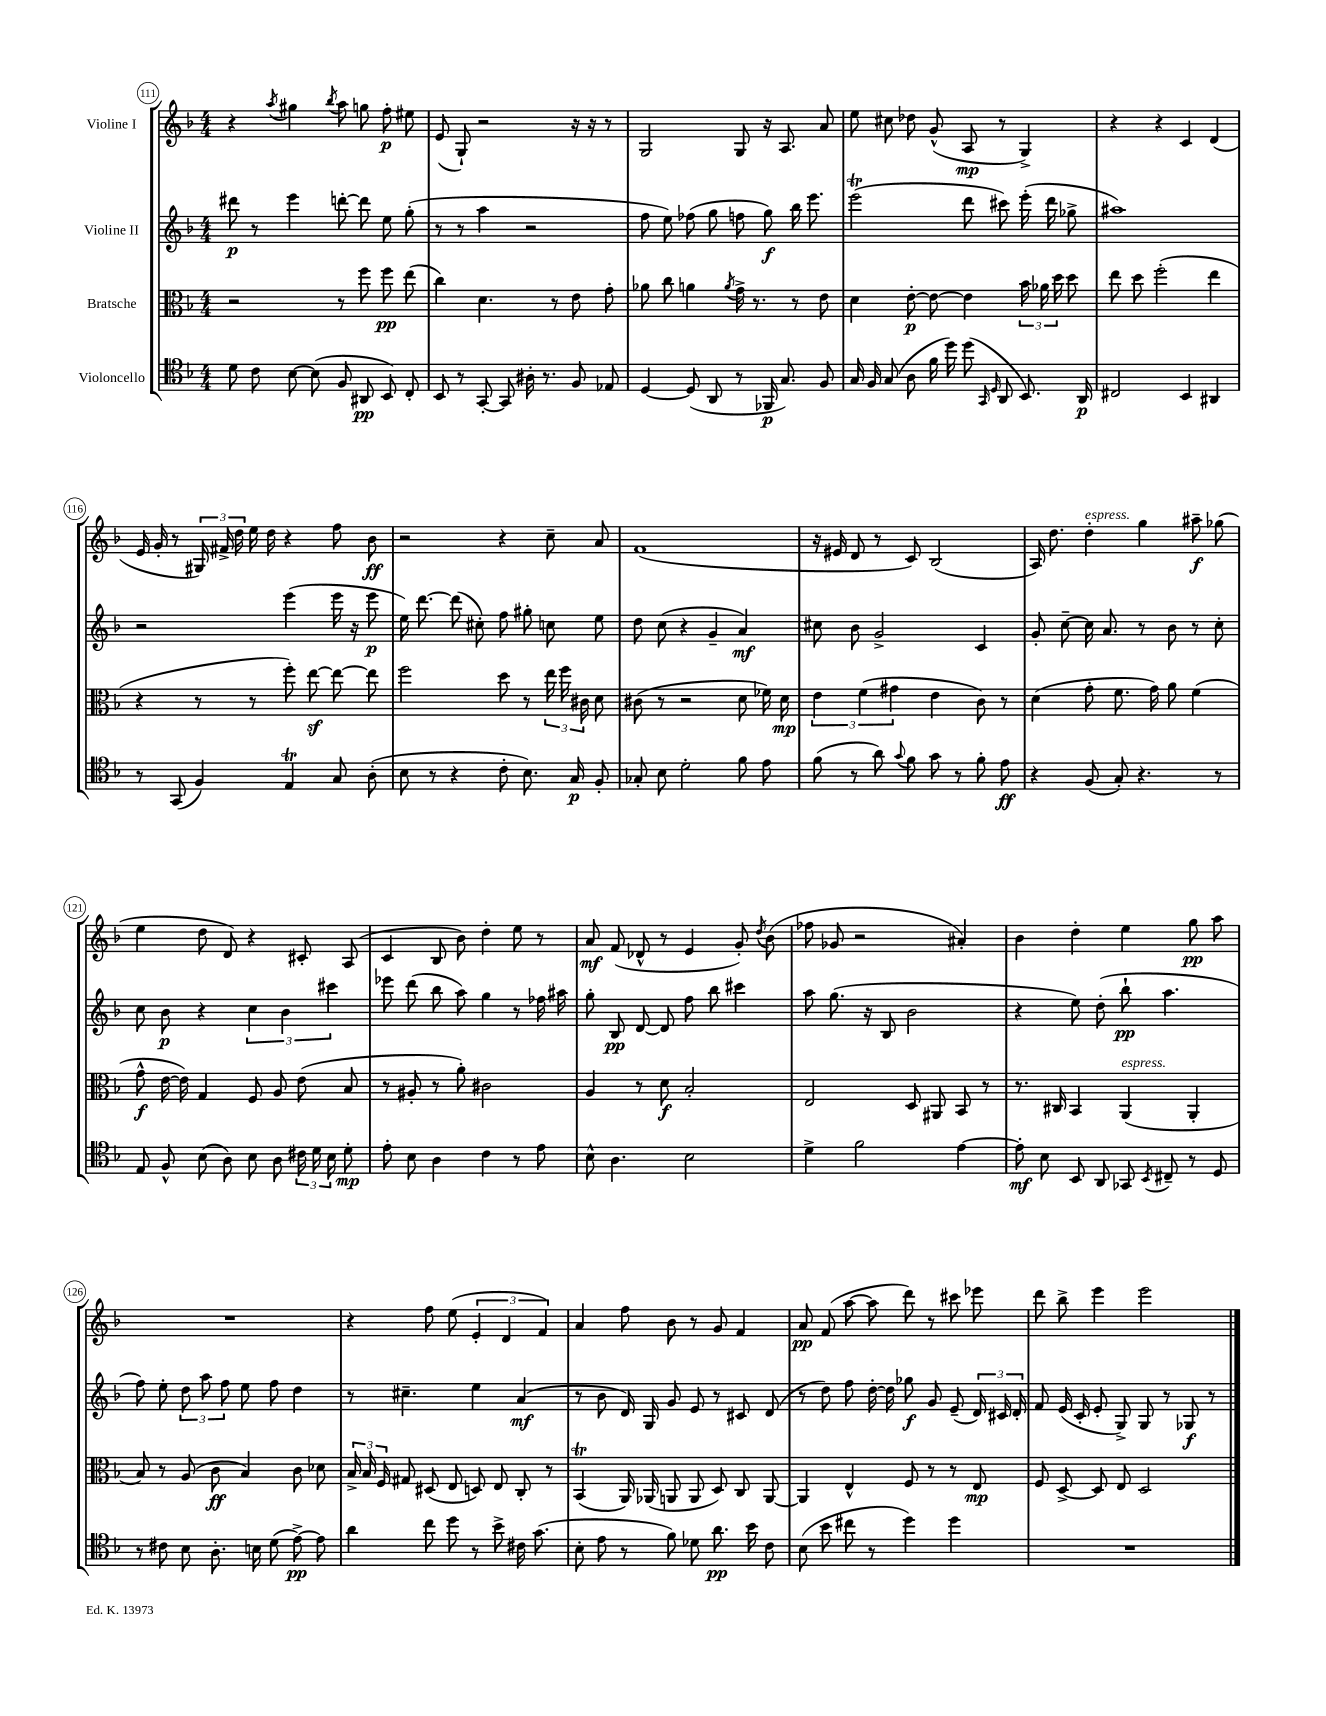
<<
\new StaffGroup <<
\new Staff = "s0" \with { instrumentName = "Violine I" } {
    \clef treble \key f \major \numericTimeSignature \time 4/4
    \autoBeamOff r4 \acciaccatura { a''8 } gis''4 \acciaccatura { bes''8 } a''8 g''8 f''8-.\p eis''8 |
    e'8( g8-!) r2 r16 r16 r8 |
    g2 g8 r16 a8. a'8 |
    e''8 cis''8 des''8 g'8-^( a8\mp r8 g4->) |
    r4 r4 c'4 d'4( |
    e'16 g'16-. r8 \tuplet 3/2 { gis16) fis'16-> d''16 } e''16 d''16 r4 f''8 bes'8\ff |
    r2 r4 c''8-- a'8 |
    f'1( |
    r16 eis'16 d'8 r8 c'8) bes2( |
    a16) d''8. d''4-.^\markup { \italic "espress." } g''4 ais''8--\f ges''8( |
    e''4 d''8 d'8) r4 cis'8-. a8( |
    c'4 bes8 bes'8) d''4-. e''8 r8 |
    a'8\mf f'8( des'8-^ r8 e'4 g'8-.) \acciaccatura { d''8 } bes'8( |
    fes''8 ges'8 r2 ais'4-.) |
    bes'4 d''4-. e''4 g''8\pp a''8 |
    R1 |
    r4 f''8 e''8( \tuplet 3/2 { e'4-. d'4 f'4) } |
    a'4 f''8 bes'8 r8 g'8 f'4 |
    a'8\pp f'8( a''8~ a''8 d'''8) r8 cis'''8 ees'''8 |
    d'''8 bes''8-> e'''4 e'''2 \bar "|." |
}
\new Staff = "s1" \with { instrumentName = "Violine II" } {
    \clef treble \key f \major \numericTimeSignature \time 4/4
    \autoBeamOff dis'''8\p r8 e'''4 d'''8~-. d'''8 e''8 g''8-.( |
    r8 r8 a''4 r2 |
    f''8 e''8) fes''8( g''8 f''8 g''8\f) bes''16 e'''8. |
    e'''2\trill( d'''8 cis'''8) e'''16-.( d'''16 ges''8-> |
    ais''1) |
    r2 e'''4( e'''16 r16 e'''8\p |
    e''16) d'''8.~ d'''8( cis''8-.) f''8 gis''8-. c''8 e''8 |
    d''8 c''8( r4 g'4-- a'4\mf) |
    cis''8 bes'8 g'2-> c'4 |
    g'8-. c''8~-- c''16 a'8. r8 bes'8 r8 c''8-. |
    c''8 bes'8\p r4 \tuplet 3/2 { c''4 bes'4 cis'''4 } |
    ees'''8 d'''8( bes''8 a''8) g''4 r8 fes''16 ais''16 |
    g''8-. bes8\pp d'8~ d'8 f''8 bes''8 cis'''4 |
    a''8 g''8.( r16 bes8 bes'2 |
    r4 e''8) d''8-.( bes''8-!\pp a''4. |
    f''8) e''8-. \tuplet 3/2 { d''8 a''8 f''8 } e''8 f''8 d''4 |
    r8 cis''4.-- e''4 a'4\mf( |
    r8 bes'8 d'16) g16 g'8 e'8 r8 cis'8 d'8( |
    r8 d''8) f''8 d''16~-. d''16 ges''8\f g'8 e'8--( \tuplet 3/2 { d'16) cis'16 d'16-. } |
    f'8 e'16( c'16-. e'8-. g8->) g8 r8 ges8\f r8 \bar "|." |
}
\new Staff = "s2" \with { instrumentName = "Bratsche" } {
    \clef alto \key f \major \numericTimeSignature \time 4/4
    \autoBeamOff r2 r8 f''8 f''8\pp e''8( |
    c''4) d'4. r8 e'8 g'8-. |
    aes'8 c''8 a'4 \acciaccatura { a'8 } g'16-> r8. r8 e'8 |
    d'4 e'8~-.\p e'8~ e'4 \tuplet 3/2 { bes'16 aes'16 d''16 } d''8 |
    e''8 d''8 f''2-.( e''4 |
    r4 r8 r8 f''8-.) e''8~\sf e''8~ e''8 |
    f''2 d''8 r8 \tuplet 3/2 { e''16 f''16 cis'16 } d'8 |
    cis'8( r8 r2 d'8 fes'16) d'16\mp |
    \tuplet 3/2 { e'4 f'4( gis'4 } e'4 c'8) r8 |
    d'4( g'8-. f'8. g'16) a'8 f'4( |
    g'8-^\f e'16~ e'16) g4 f8 a8 e'8( bes8 |
    r8 ais8-. r8 a'8-.) cis'2 |
    a4 r8 d'8\f bes2-. |
    e2 d8 ais,8 bes,8 r8 |
    r8. cis16 bes,4 a,4^\markup { \italic "espress." }( a,4-. |
    bes8) r8 a8( c'8\ff bes4) c'8 des'8 |
    \tuplet 3/2 { bes16-> bes16 f16 } gis8 dis8( e8 d8) e8 c8-. r8 |
    bes,4\trill( a,16) aes,16( a,8 a,8 d8) c8 a,8~ |
    a,4 e4-^ f8 r8 r8 e8\mp |
    f8 d8~-> d8 e8 d2 \bar "|." |
}
\new Staff = "s3" \with { instrumentName = "Violoncello" } {
    \clef tenor \key f \major \numericTimeSignature \time 4/4
    \autoBeamOff d'8 c'8 bes8~ bes8( f8 ais,8\pp bes,8) c8-. |
    bes,8 r8 g,8~-. g,8 ais16-. r8. f8 ees8 |
    d4~ d8( a,8 r8 fes,16\p g8.) f8 |
    g16 f16 g8( a8 f'16 d''16) d''8( \grace { g,16 d16 } a,8 bes,8.) a,16\p |
    cis2 bes,4 ais,4 |
    r8 g,8( f4) e4\trill g8 a8-.( |
    bes8 r8 r4 c'8-. bes8.) g16\p f8-. |
    ges8-. bes8 d'2-. f'8 e'8 |
    f'8( r8 a'8) \appoggiatura { g'8 } f'8 g'8 r8 f'8-. e'8\ff |
    r4 f8( g8-.) r4. r8 |
    e8 f8-^ bes8( a8) bes8 a8 \tuplet 3/2 { cis'16 d'16 bes16 } d'8-.\mp |
    e'8-. bes8 a4 c'4 r8 e'8 |
    bes8-^ a4. bes2 |
    d'4-> f'2 e'4~ |
    e'8-.\mf bes8 bes,8 a,8 ges,8 \acciaccatura { bes,8 } cis8-- r8 d8 |
    r8 cis'8 bes8 a8.-. b16 d'8( e'8~->\pp) e'8 |
    a'4 c''8 d''8 r8 bes'8-> cis'16 g'8.( |
    bes8-. e'8 r8 f'8) des'8 a'8.\pp bes'16 c'8 |
    bes8( bes'8 cis''8 r8 d''4) d''4 |
    R1 \bar "|." |
}
>>
>>
\layout { \context { \Score currentBarNumber = #111 \override BarNumber.stencil = #(make-stencil-circler 0.1 0.3 ly:text-interface::print) } }
